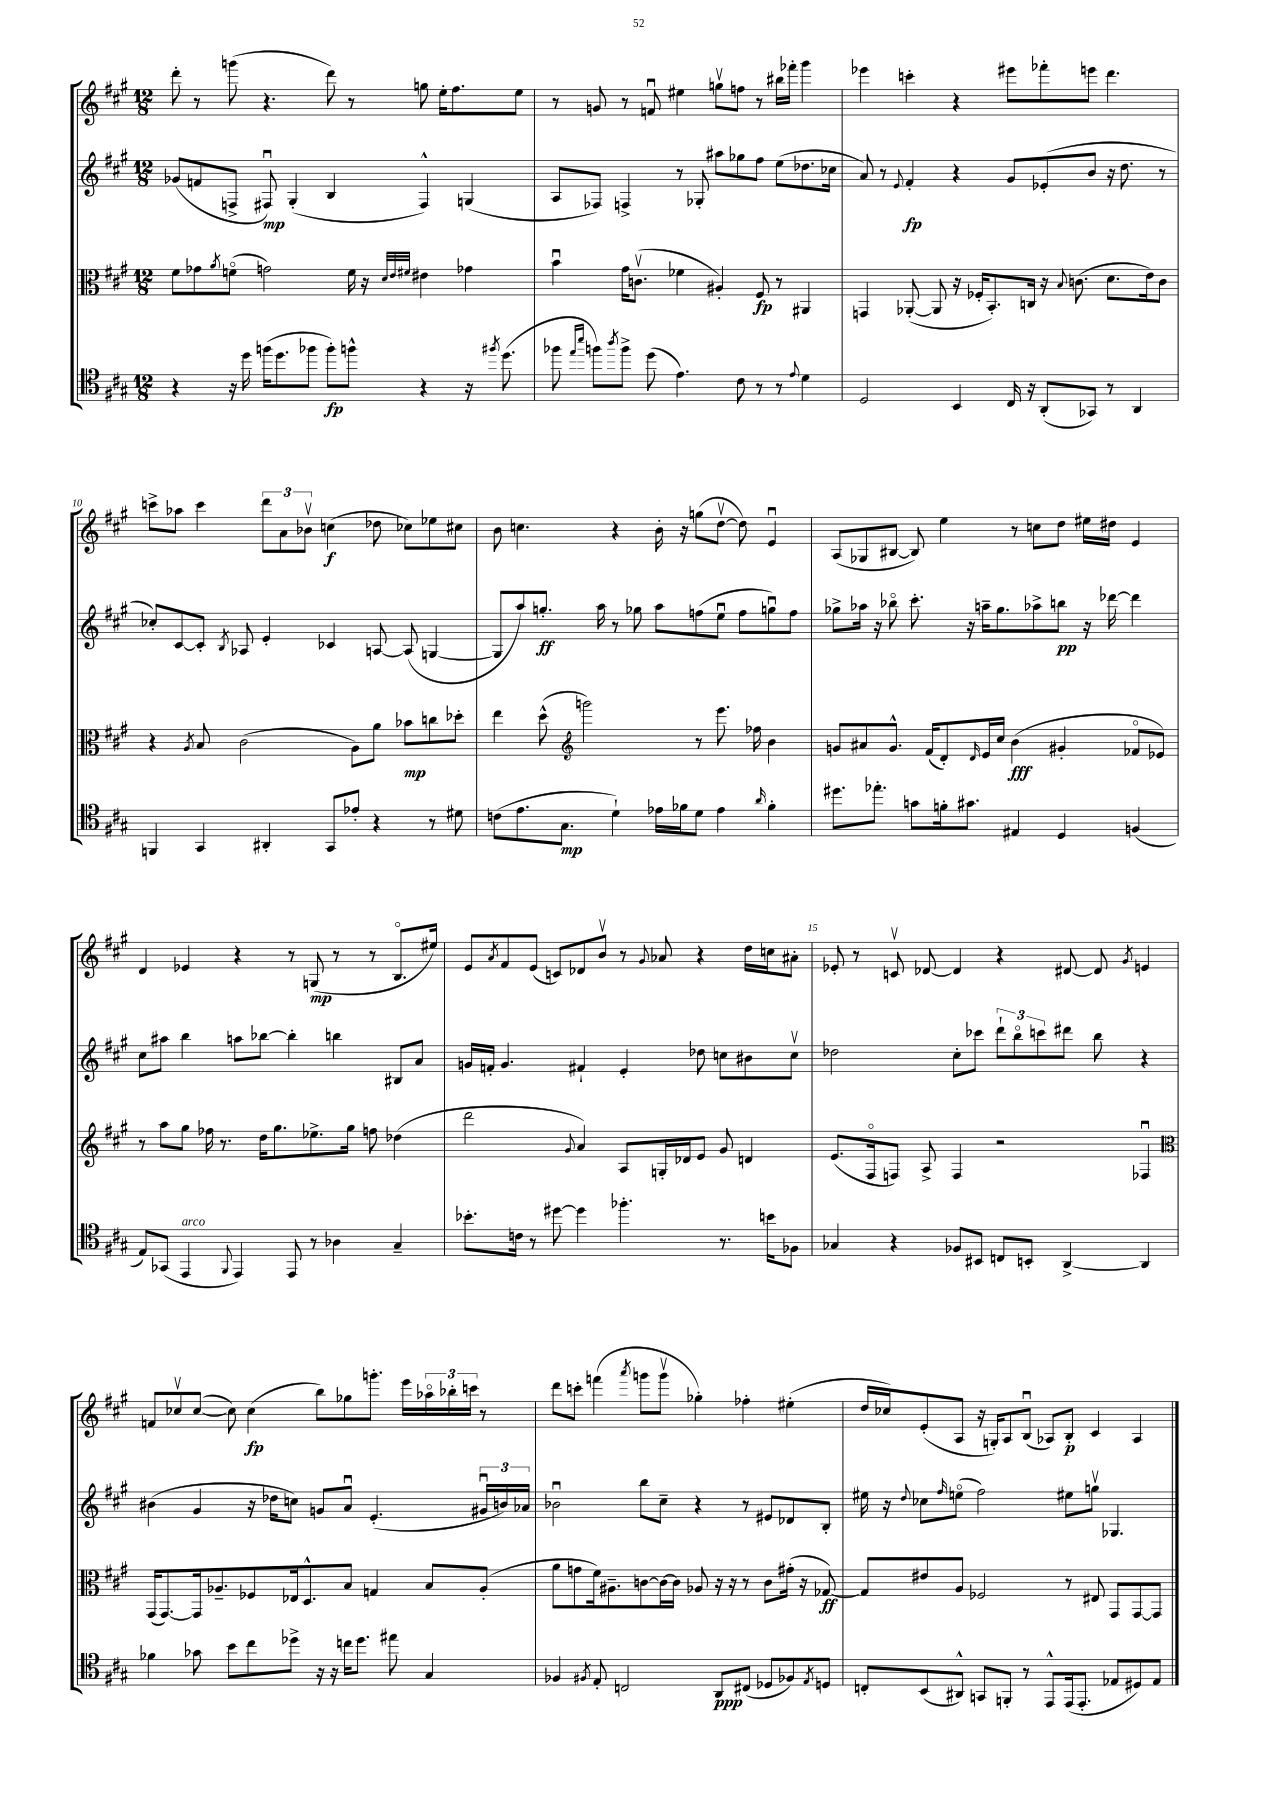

**kern	**kern	**kern	**kern
*staff4	*staff3	*staff2	*staff1
*clefC4	*clefC3	*clefG2	*clefG2
*k[f#c#g#]	*k[f#c#g#]	*k[f#c#g#]	*k[f#c#g#]
*M12/8	*M12/8	*M12/8	*M12/8
4r	8f#	(8g-	8ddd'
.	8g-	8f	8r
.	8qa	.	.
16r	(8fo	8F^	(8ggg
16dd	.	.	.
(16ff	2g)	8F#u)	4.r
8.dd	.	.	.
.	.	(4G#'	.
8ff-	.	.	.
8ff-')	.	4B	8ddd)
8ff^^	16f	.	8r
.	16r	.	.
.	32qqd	.	.
.	32qqe	.	.
.	32qqf#	.	.
4r	4e#	4F#^^)	8gg
.	.	.	16ee'
.	.	.	8.ff#
16r	4g-	(4G	.
8qff#	.	.	.
(8.dd	.	.	.
.	.	.	8ee
=	=	=	=
8ff-	4bu	8A	8r
16qqee	.	.	.
16qqbb	.	.	.
8ff)	.	8F-)	8g
8qaa	.	.	.
8ff^	16g#	4F^	8r
.	(8.cv	.	.
(8dd	.	.	8fu
4.e)	4f-	8r	4ee#
.	.	8G-'	.
.	4A#')	8aa#	8ggv
8c#	.	8gg-	8ff
8r	8F#	8ff#	8r
8r	8r	(8ee	16bb#
.	.	.	16fff-'
8qqe	.	.	.
4d	4AA#	8.dd-	4ggg#
.	.	16cc-	.
=	=	=	=
2D	4GG	8a)	4eee-
.	.	8r	.
.	.	8qqe	.
.	([8AA-'	4f#'	4ccc'
.	8AA-]	.	.
4BB	16r	4r	4r
.	16F-'	.	.
.	8.BB')	.	.
16C#	.	8g#	8eee#
16r	16C	.	.
(8AA'	16r	(8e-'	8fff-'
.	8qqB	.	.
.	(8.c	.	.
8GG-)	.	8b	8eee
8r	8.d	16r	4.ddd
.	.	8.dd	.
4AA	.	.	.
.	16e)	.	.
.	8c	8r	.
=	=	=	=
4FF	4r	8cc-')	8ccc^
.	.	[8c#	8aa-
.	8qA	.	.
4GG#	8B	8c#']	4ccc
.	.	8qB	.
.	(2c#	8A-	.
4AA#'	.	4e'	12ddd
.	.	.	12a
.	.	.	12b-v
8GG#	.	4c-	(4cc
8e-'	8A)	.	.
4r	8a	[8A	8dd-
.	8b-	(8A]	8cc-)
8r	8cc	[4G	8ee-
8d#	8dd-'	.	8cc#
=	=	=	=
(8c	4ee	8G]	8b
8.e	.	8aa)	4.cc
.	(8dd^^	8.gg'	.
8.G#	.	.	.
*	*clefG2	*	*
.	2ggg)	.	.
.	.	16aa	.
4d`)	.	8r	4r
.	.	8gg-	.
16e-	.	8aa	16b'
16f-	.	.	16r
8d	8r	(8ff	(8gg
4e-	8.eee	8eeu	[8ddv
.	.	8ff	8dd])
.	16ff-	.	.
16qqa	.	.	.
4f-'	4b	8ggu)	4eu
.	.	8ff	.
=	=	=	=
8.dd#	8g	8gg-^	(8A
.	8a#	16aa-	8G-
8.ee-'	.	16r	.
.	8.g^^	8bb-o	[8B#
8g	.	8.ccc#'	8B#])
.	(16f#	.	.
16f'	8d')	.	4ee
8.g#	.	16r	.
.	16qqd	.	.
.	16e	16aa~	.
.	16cc#	8.gg-	.
4E#	(4b	.	8r
.	.	8aa-^	8cc
4D	4g#'	8bb	8dd
.	.	16r	16ee#
.	.	[16ddd-	16dd#
(4F	8f-o	4ddd-]	4e
.	8e-)	.	.
=	=	=	=
8E)	8r	8cc#	4d
(8GG-	8aa	8aa#	.
4EE	8gg#	4bb	4e-
.	16ff-	.	.
.	8.r	.	.
8qqFF#	.	.	.
4EE)	.	8aa	4r
.	16dd	[8bb-	.
.	8.gg#	.	.
8EE	.	4bb-']	8r
8r	8.ee-^	.	(8G
4A-	.	4bb	8r
.	16gg#	.	.
.	8ff	.	8r
4G#~	(4dd-	8B#	8.Bo
.	.	8a	.
.	.	.	16ee#)
=	=	=	=
8.b-'	2ddd	16g	8e
.	.	16f'	.
.	.	.	8qa
.	.	4.g	8f#
16c	.	.	.
8r	.	.	(8e
[8dd#	.	.	8c)
.	8qqg#	.	.
4dd#]	4a)	4f#`	8d-
.	.	.	8bv
4.ff-'	8A	4e'	8r
.	.	.	8qqg#
.	16G'	.	8a-
.	16d-	.	.
.	8e	8dd-	4r
8.r	8g#	8cc	.
.	4d	8b#	16dd
16b	.	.	16cc
8F-	.	8ccv	8a#'
=	=	=	=
4G-	(8.e	2dd-	8e-'
.	.	.	8r
.	16F#o	.	.
4r	8F)	.	8cv
.	8A^	.	[8d-
8F-	4F	8cc#'	4d-]
8BB#	.	8ccc-	.
8C	2r	12ddd`	4r
.	.	12bbo	.
8BB'	.	.	.
.	.	12ccc	.
[4AA^	.	8ddd#	[8d#
.	.	8bb	8d#]
.	.	.	8qg#
4AA]	4F-u	4r	4e
=	=	=	=
*	*clefC3	*	*
4f-	(16GG#	(4b#	8f
.	[8.GG#)	.	.
.	.	.	8cc-v
8g-	16GG#]	4g#	([8cc-
.	8.A-~	.	.
8b	.	.	8cc-])
8cc#	8F-	16r	(4cc-
.	.	16dd-	.
8dd-^	16E-	8cc)	.
.	8.D^^	.	.
16r	.	8g	8bb)
16r	.	.	.
16cc	8B	8au	8gg-
8.dd-	.	.	.
.	4G	(4.e'	8.ggg'
8ee#	.	.	.
.	.	.	16eee
4G#	8B	.	24aa-o
.	.	.	24bb-'
.	.	.	24ccc
.	(8A-'	24g#u	8r
.	.	24b)	.
.	.	24a-	.
=	=	=	=
4F-	8a	2b-u	8ddd
.	8g	.	8ccc'
8qF#	.	.	.
8E'	16f#)	.	(4fff
.	8.A#~	.	.
2C	.	.	.
.	.	.	8qaaa
.	[8c	8bb	8ggg
.	16c_	8cc#~	8gggv
.	16c]	.	.
.	8A-	4r	4gg-')
8AA	16r	.	.
.	16r	.	.
(8C#	8r	8r	4ff-'
8D-	8c	8e#	.
8F-)	(16g#'	8d-	(4ee#'
.	16r	.	.
8qE	.	.	.
8D	[8G-)	8B'	.
=	=	=	=
8C'	8G-]	16ee#	16dd
.	.	16r	16cc-)
.	.	8qqdd	.
(8BB	8e#	8cc-	(8e'
.	.	16qqff#	.
8AA#^^)	8A	(8eeo	8A
8GG	2F-	2ff#)	16r
.	.	.	16G')
8FF'	.	.	8A
8r	.	.	(8Bu
8EE^^	.	.	8A-)
(16EE	8r	8ee#	8B'
8.EE'	.	.	.
.	8E#	8ggv	4c#
8E-	8GG#	4.G-	.
8D#)	[8GG#	.	4A-
8E-	8GG#]	.	.
==	==	==	==
*-	*-	*-	*-
